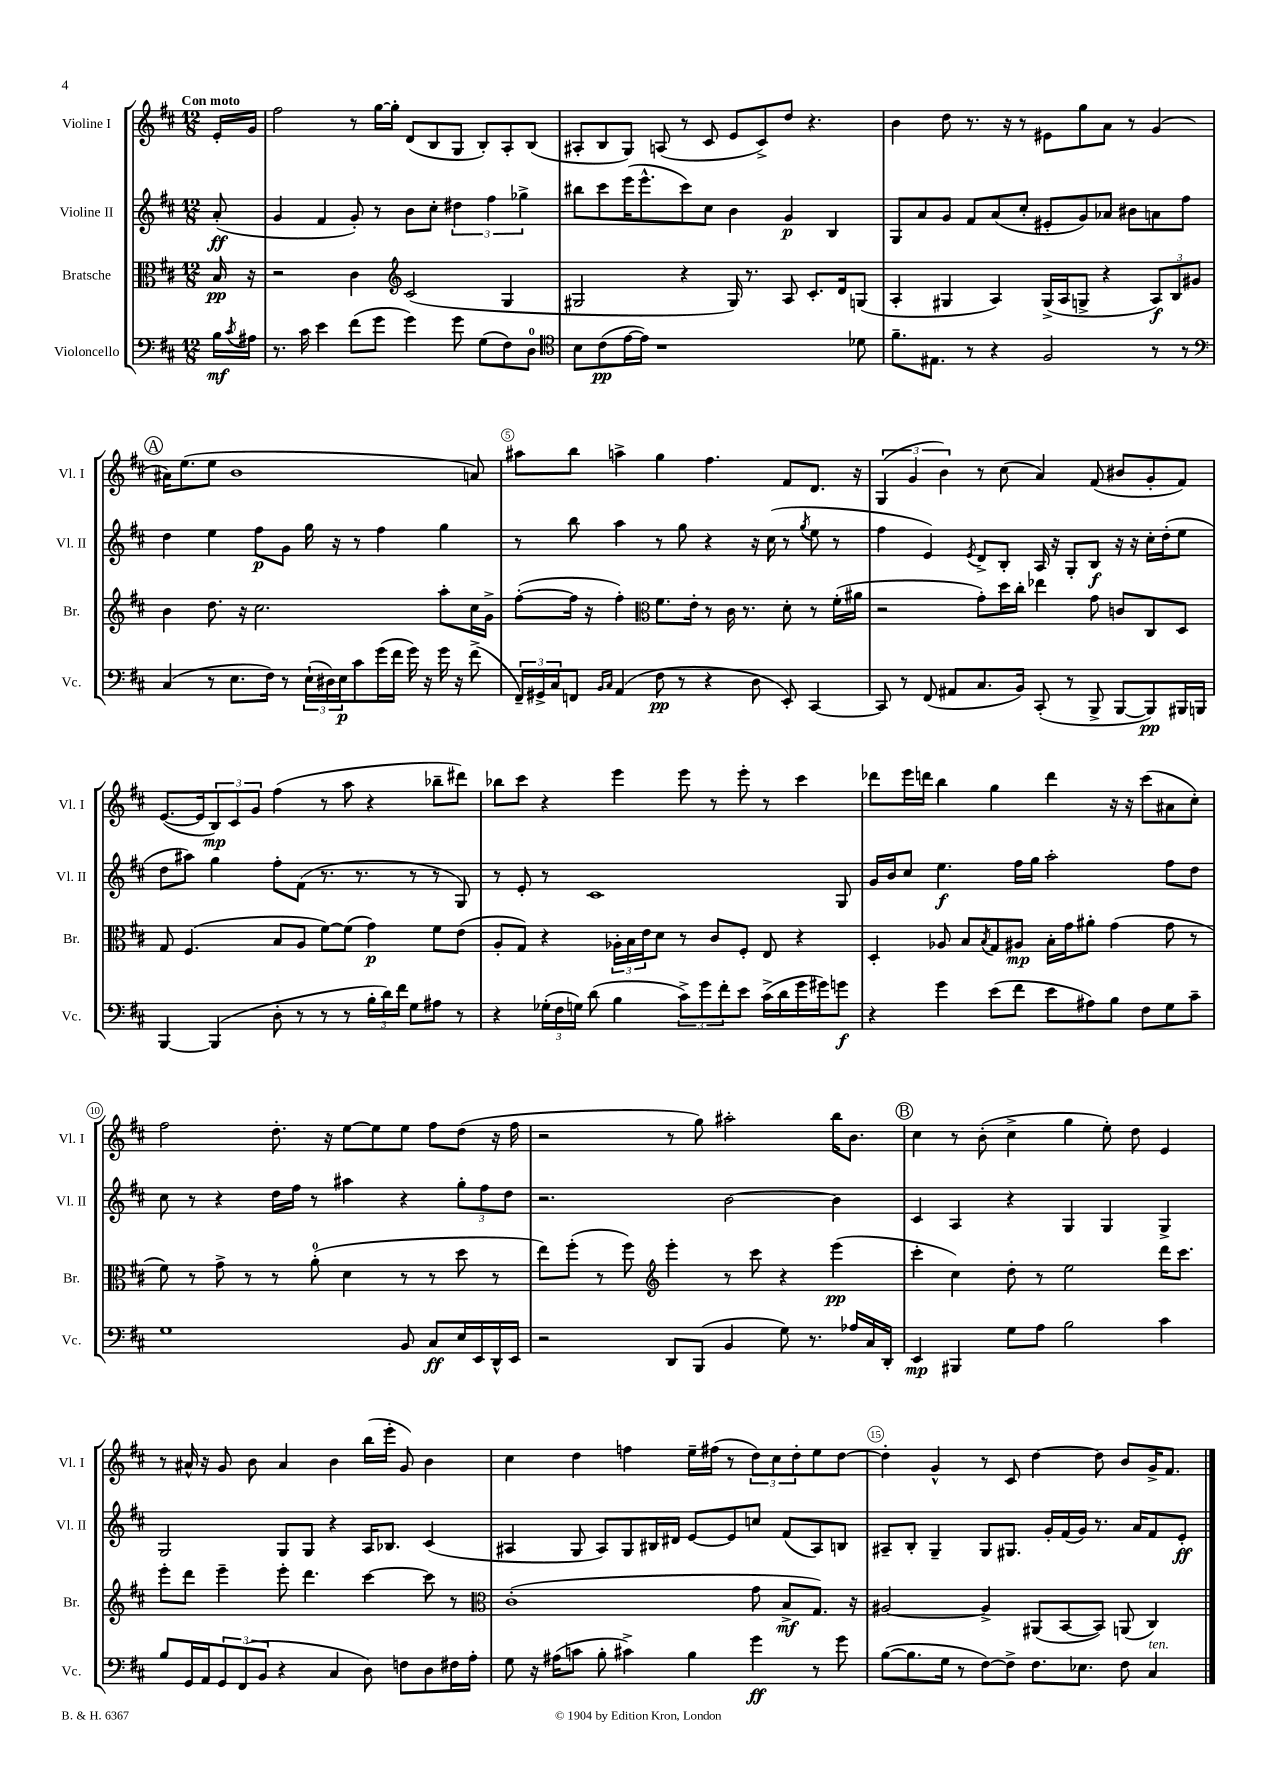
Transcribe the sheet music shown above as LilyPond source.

<<
\new StaffGroup <<
\new Staff = "s0" \with { instrumentName = "Violine I" shortInstrumentName = "Vl. I" } {
    \clef treble \key d \major \numericTimeSignature \time 12/8 \partial 8 \tempo "Con moto"
    e'16-. g'16 |
    fis''2 r8 g''16~ g''16-. d'8( b8 g8 b8-.) a8-. b8( |
    ais8-. b8 g8) a8( r8 cis'8 e'8 cis'8->) d''8 r4. |
    b'4 d''8 r8. r16 r8 eis'8 g''8 a'8 r8 g'4( |
    \mark \markup { \circle "A" } ais'16) e''8.( e''8 b'1 a'8) |
    ais''8 b''8 a''4-> g''4 fis''4. fis'8 d'8. r16 |
    \tuplet 3/2 { g4( g'4 b'4) } r8 cis''8( a'4) fis'8( bis'8 g'8-. fis'8) |
    e'8.~( e'16 \tuplet 3/2 { b8\mp) cis'8 g'8 } fis''4( r8 a''8 r4 bes''8-- dis'''8) |
    bes''8 cis'''8 r4 e'''4 e'''8 r8 e'''8-. r8 cis'''4 |
    des'''8 e'''16 d'''16 b''4 g''4 d'''4 r16 r16 cis'''8( ais'8 cis''8-.) |
    fis''2 d''8.-. r16 e''8~ e''8 e''8 fis''8 d''8( r16 fis''16 |
    r2 r8 g''8) ais''2-. b''16 b'8. |
    \mark \markup { \circle "B" } cis''4 r8 b'8-.( cis''4-> g''4 e''8-.) d''8 e'4 |
    r8 ais'16-^ r16 g'8 b'8 ais'4 b'4 b''16( e'''16-. g'8) b'4 |
    cis''4 d''4 f''4 e''16-- fis''16( r8 \tuplet 3/2 { d''8) cis''8 d''8-. } e''8 d''8~ |
    d''4-. g'4-^ r8 cis'8 d''4~ d''8 b'8 g'16-> fis'8. \bar "|." |
}
\new Staff = "s1" \with { instrumentName = "Violine II" shortInstrumentName = "Vl. II" } {
    \clef treble \key d \major \numericTimeSignature \time 12/8 \partial 8
    a'8-.\ff( |
    g'4 fis'4 g'8-.) r8 b'8 cis''8-. \tuplet 3/2 { dis''4 fis''4 ges''4-> } |
    bis''8 cis'''8 e'''16( e'''8.-^ cis'''8) cis''8 b'4 g'4\p b4 |
    g8 a'8 g'8 fis'8 a'8( cis''8-. eis'8-. g'8) aes'8 bis'8 a'8 fis''8 |
    \mark \markup { \circle "A" } d''4 e''4 fis''8\p g'8 g''16 r16 r8 fis''4 g''4 |
    r8 b''8 a''4 r8 g''8 r4 r16 cis''16( r8 \acciaccatura { g''8 } e''8 r8 |
    fis''4 e'4) \acciaccatura { e'8 } d'8-> b8-. a16 r16 g8-. b8\f r16 r16 cis''16-. d''16-.( e''8 |
    d''8 ais''8) g''4 fis''8-. fis'8( r8. r8. r8 r8 g8) |
    r8 e'8-. r8 cis'1 g8 |
    g'16 b'16 cis''8 e''4.\f fis''16 g''16 a''2-. fis''8 d''8 |
    cis''8 r8 r4 d''16 fis''16 r8 ais''4 r4 \tuplet 3/2 { g''8-. fis''8 d''8 } |
    r2. b'2~ b'4 |
    \mark \markup { \circle "B" } cis'4 a4 r4 g4 g4 g4-> |
    g2 g8 g8 r4 a16 bes8. cis'4( |
    ais4 g8 ais8) g8 bis16 dis'16 e'8~ e'8 c''8 fis'8( ais8) b8 |
    ais8-- b8-. g4-- g8 gis8. g'16-. fis'16( g'16) r8. a'16 fis'8 e'8-.\ff \bar "|." |
}
\new Staff = "s2" \with { instrumentName = "Bratsche" shortInstrumentName = "Br." } {
    \clef alto \key d \major \numericTimeSignature \time 12/8 \partial 8
    b16\pp r16 |
    r2 cis'4 \clef treble cis'2( g4 |
    gis2 r4 gis16) r8. a8 cis'8.-. d'16 g8( |
    a4-. gis4 a4) gis16->( a16 g8-> r4 \tuplet 3/2 { a8\f) b8 gis'8 } |
    \mark \markup { \circle "A" } b'4 d''8. r16 cis''2. a''8-. cis''16 g'16-> |
    fis''8~-.( fis''16 r16 fis''4-.) \clef alto fis'8. e'16-. r8 cis'16 r8. d'8-. r8 fis'16-.( ais'16 |
    r2 g'8-.) d''16 cis''16-. ees''4 g'8 c'8 cis8 d8 |
    g8 fis4.( b8 a8 fis'8~) fis'8( g'4\p) fis'8 e'8( |
    a8-. g8) r4 \tuplet 3/2 { aes16-. b16 e'16 } d'8 r8 cis'8 fis8-. e8 r4 |
    d4-. aes8 b8 \acciaccatura { b8 } g8 ais8\mp b16-. g'16 ais'8-. g'4( g'8 r8 |
    fis'8) r8 g'8-> r8 r8 a'8-0-.( d'4 r8 r8 d''8 r8 |
    e''8) fis''8-.( r8 fis''8) \clef treble e'''4-. r8 cis'''8 r4 e'''4\pp( |
    \mark \markup { \circle "B" } cis'''4-. cis''4) d''8-. r8 e''2 d'''16 cis'''8. |
    e'''8-. d'''8 e'''4-- e'''8-. d'''4. cis'''4~ cis'''8 r8 |
    \clef alto cis'1-.( g'8 b8->\mf g8.) r16 |
    ais2~ ais4-> ais,8( b,8~ b,8) a,8( cis4) \bar "|." |
}
\new Staff = "s3" \with { instrumentName = "Violoncello" shortInstrumentName = "Vc." } {
    \clef bass \key d \major \numericTimeSignature \time 12/8 \partial 8
    b16\mf \acciaccatura { cis'8 } ais16 |
    r8. cis'16 e'4 fis'8( g'8 g'4) g'8 g8( fis8) d8-0 |
    \clef tenor b8 cis'8\pp( e'16~ e'16) r1 des'8 |
    fis'8.-- eis8. r8 r4 fis2 r8 r8 |
    \mark \markup { \circle "A" } \clef bass cis4( r8 e8. fis16) r8 \tuplet 3/2 { e16-!( dis16) e16\p } cis'8 g'16( fis'16 g'16) r16 g'16 r16 fis'8->( |
    \tuplet 3/2 { fis,16--) gis,16-> cis16 } f,8 \grace { b,16 cis16 } a,4( fis8\pp r8 r4 d8 e,8-.) cis,4~ |
    cis,8 r8 fis,8( ais,8 cis8. b,16) cis,8-.( r8 b,,8-> b,,8~ b,,8\pp) bis,,16 b,,16 |
    b,,4~ b,,4( d8-. r8 r8 r8 \tuplet 3/2 { b16-. d'16) fis'16 } g8 ais8 r8 |
    r4 \tuplet 3/2 { ges16-.( fis16 g16) } d'8( b4 \tuplet 3/2 { cis'8->) g'8 fis'8-. } e'8 cis'16->( d'16 g'16 gis'16) g'8\f |
    r4 g'4 e'8( fis'8 e'8 ais8) b8 fis8 g8 cis'8-- |
    g1 b,8 cis8\ff e16 e,16 d,16-^ e,16 |
    r2 d,8 b,,8( b,4 g8) r8. aes16 cis16 d,16-. |
    \mark \markup { \circle "B" } e,4\mp bis,,4 g8 a8 b2 cis'4 |
    b8 g,16 a,16 \tuplet 3/2 { g,8 fis,8( b,8 } r4 cis4 d8) f8 d8 fis16 a16-. |
    g8 r16 ais16( c'8 b8-. cis'4->) b4 g'4\ff r8 g'8 |
    b8~( b8. g16 r8 fis8~) fis8-> fis8. ees8. fis8 cis4^\markup { \italic "ten." } \bar "|." |
}
>>
>>
\layout { \context { \Score \override BarNumber.break-visibility = ##(#f #t #t) barNumberVisibility = #(every-nth-bar-number-visible 5) \override BarNumber.stencil = #(make-stencil-circler 0.1 0.3 ly:text-interface::print) } }
